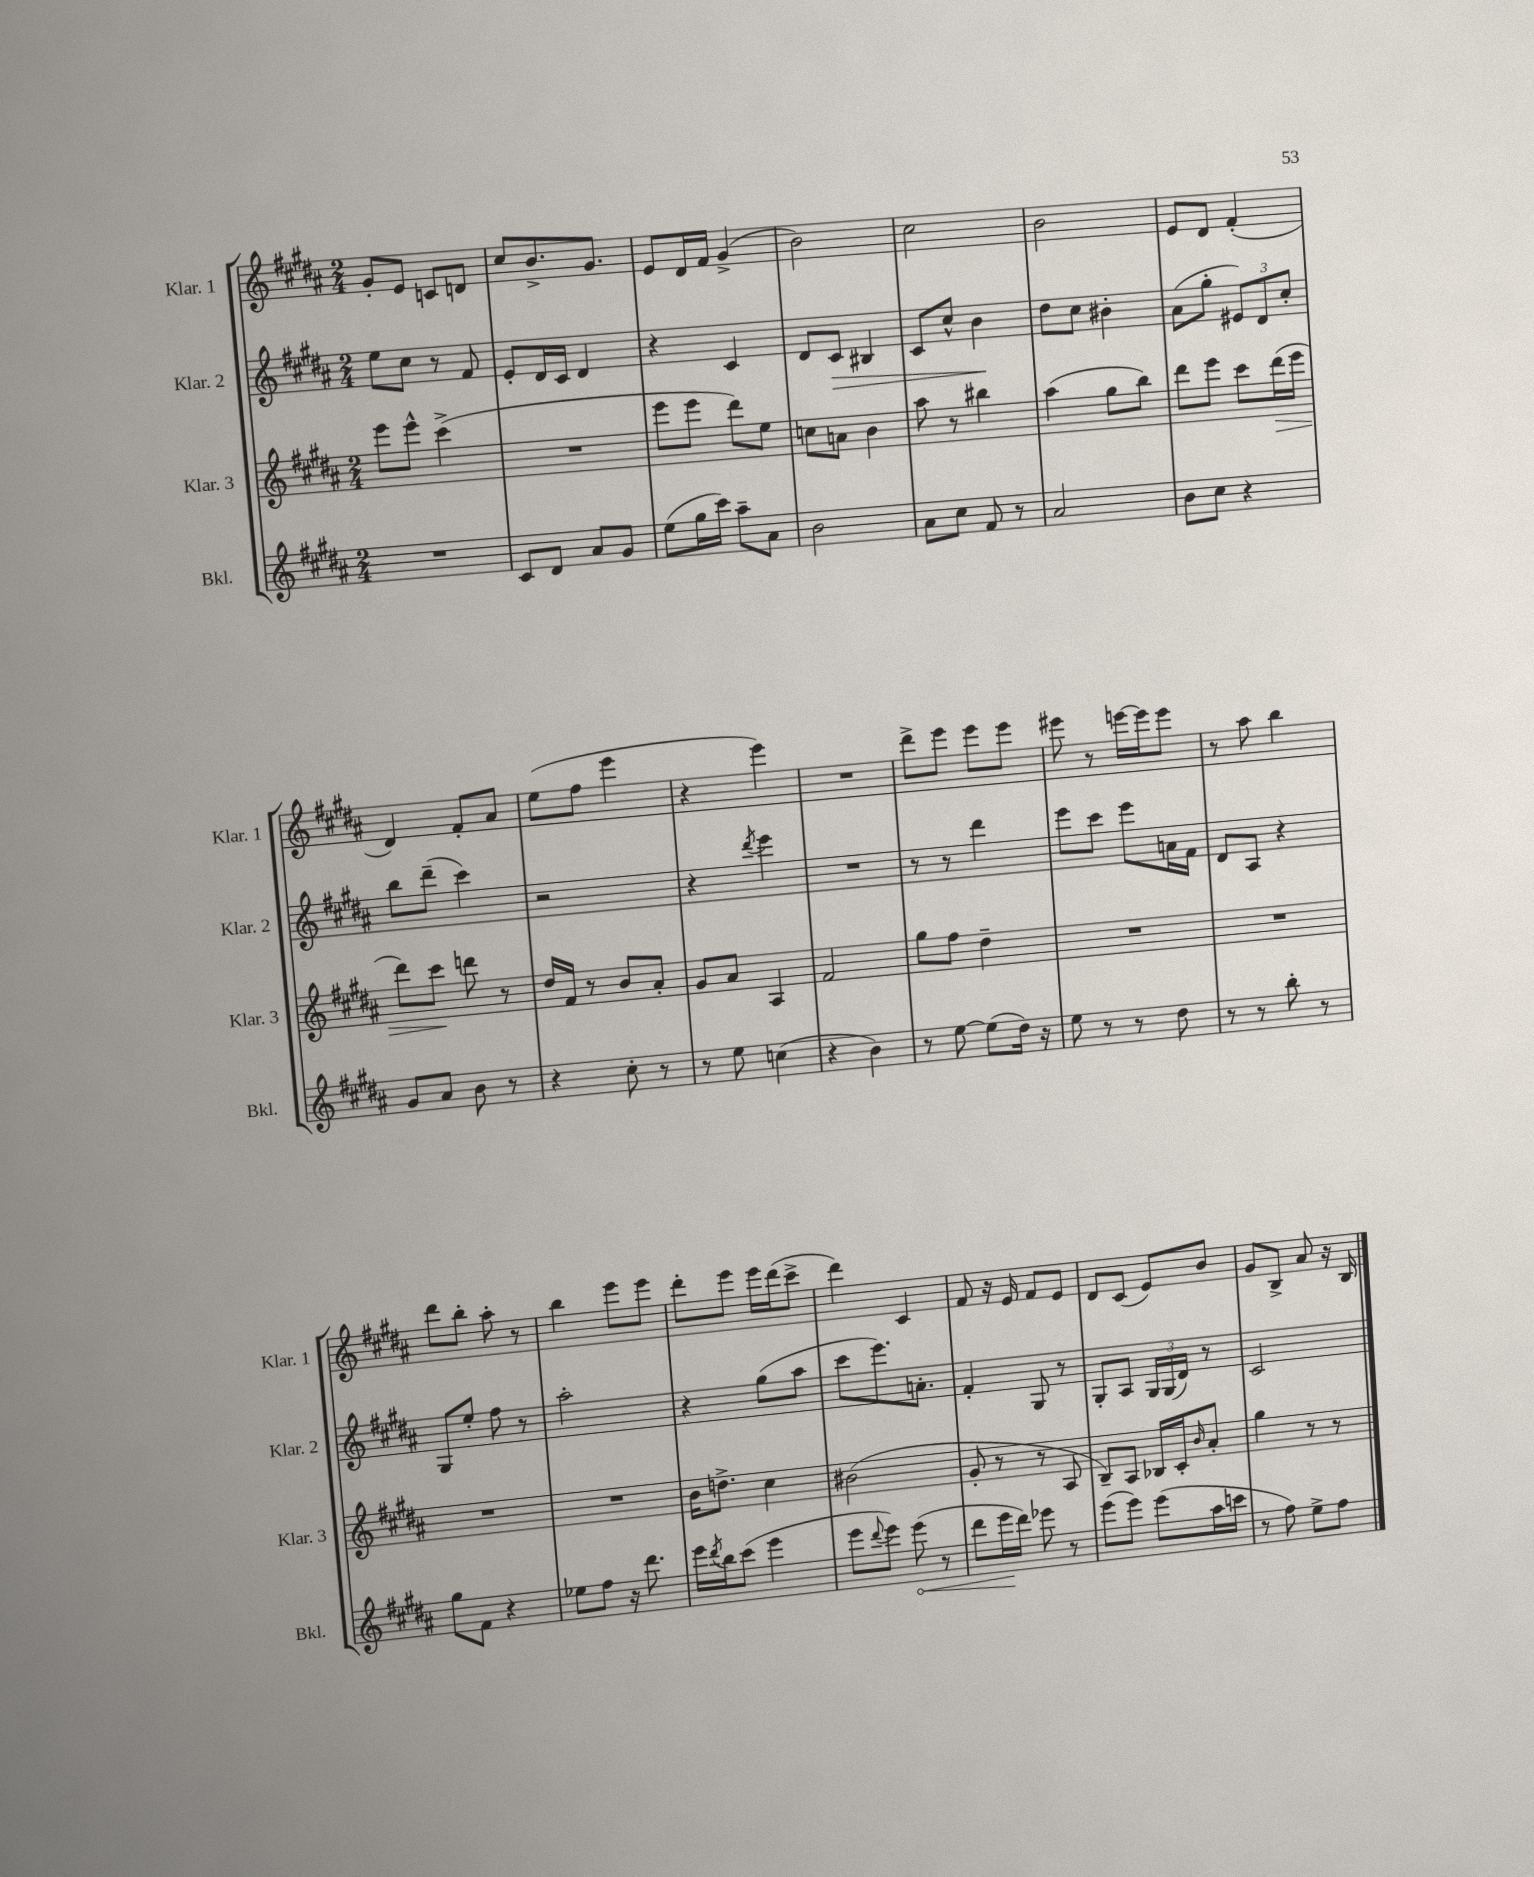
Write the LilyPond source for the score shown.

<<
\new StaffGroup <<
\new Staff = "s0" \with { instrumentName = "Klar. 1" shortInstrumentName = "Klar. 1" } {
    \clef treble \key b \major \numericTimeSignature \time 2/4
    gis'8-. e'8 c'8 d'8 |
    cis''8 b'8.-> gis'8. |
    e'8 dis'16 fis'16 gis'4->( |
    b'2) |
    cis''2 |
    b'2 |
    e'8 dis'8 fis'4-.( |
    dis'4) fis'8-. ais'8 |
    e''8( fis''8 e'''4 |
    r4 e'''4) |
    R2 |
    dis'''8-> e'''8 e'''8 e'''8 |
    eis'''8 r8 e'''16~ e'''16 e'''8 |
    r8 ais''8 b''4 |
    dis'''8 b''8-. ais''8-. r8 |
    b''4 e'''8 e'''8 |
    dis'''8-. e'''8 e'''16 dis'''16( cis'''8-> |
    dis'''4) cis'4 |
    fis'8 r16 e'16 fis'8 e'8 |
    dis'8 cis'8( e'8) b'8 |
    gis'8 b8-> ais'8 r16 b16 \bar "|." |
}
\new Staff = "s1" \with { instrumentName = "Klar. 2" shortInstrumentName = "Klar. 2" } {
    \clef treble \key b \major \numericTimeSignature \time 2/4
    e''8 cis''8 r8 fis'8 |
    e'8-. dis'16 cis'16 dis'4 |
    r4 cis'4 |
    dis'8 cis'8\> bis4 |
    cis'8 cis''8-^ b'4\! |
    dis''8 cis''8 bis'4-. |
    ais'8( gis''8-. \tuplet 3/2 { eis'8) dis'8 cis''8-. } |
    b''8 dis'''8--( cis'''4) |
    r2 |
    r4 \acciaccatura { dis'''8 } e'''4 |
    R2 |
    r8 r8 dis'''4 |
    e'''8 cis'''8 e'''8 a'16 fis'16 |
    dis'8 ais8 r4 |
    gis8 e''8-. fis''8 r8 |
    ais''2-. |
    r4 gis''8( ais''8 |
    cis'''8 e'''8.) a'8.-. |
    fis'4-. gis8 r8 |
    gis8-. ais8 \tuplet 3/2 { gis16 gis16( dis'16) } r8 |
    cis'2 \bar "|." |
}
\new Staff = "s2" \with { instrumentName = "Klar. 3" shortInstrumentName = "Klar. 3" } {
    \clef treble \key b \major \numericTimeSignature \time 2/4
    e'''8 e'''8-^ cis'''4->( |
    R2 |
    e'''8 e'''8 dis'''8) e''8 |
    c''8 a'8 b'4 |
    ais''8 r8 bis''4 |
    ais''4( gis''8 b''8) |
    dis'''8 e'''8 cis'''8 dis'''16\>( e'''16 |
    dis'''8) cis'''8\! d'''8 r8 |
    dis''16 fis'16 r8 b'8 ais'8-. |
    gis'8 ais'8 ais4 |
    fis'2 |
    gis''8 fis''8 dis''4-- |
    R2 |
    R2 |
    R2 |
    R2 |
    b'16 d''8.-> cis''4 |
    bis'2( |
    gis'8-. r8 r8 ais8 |
    b8--) ais8 bes16 cis'16-. \grace { b'16 } ais'8-. |
    gis''4 r8 r8 \bar "|." |
}
\new Staff = "s3" \with { instrumentName = "Bkl." shortInstrumentName = "Bkl." } {
    \clef treble \key b \major \numericTimeSignature \time 2/4
    R2 |
    cis'8 dis'8 ais'8 gis'8 |
    e''8( gis''16 cis'''16) ais''8-- ais'8 |
    b'2 |
    ais'8 cis''8 fis'8 r8 |
    ais'2 |
    b'8 cis''8 r4 |
    gis'8 ais'8 b'8 r8 |
    r4 cis''8-. r8 |
    r8 e''8 c''4( |
    r4 b'4) |
    r8 e''8~ e''8( dis''16) r16 |
    e''8 r8 r8 dis''8 |
    r8 r8 b''8-. r8 |
    gis''8 fis'8 r4 |
    ees''8 fis''8 r16 dis'''8. |
    e'''16 \acciaccatura { dis'''8 } b''16 cis'''8( e'''4 |
    e'''8 \appoggiatura { dis'''8 } e'''8) \once \override Hairpin.circled-tip = ##t e'''8\<( r8 |
    dis'''8 e'''16\! dis'''16) ees'''8 r8 |
    e'''8( e'''8) e'''8( ais''16 c'''16 |
    r8 fis''8) e''8-> fis''8 \bar "|." |
}
>>
>>
\layout { \context { \Score \remove "Bar_number_engraver" } }
